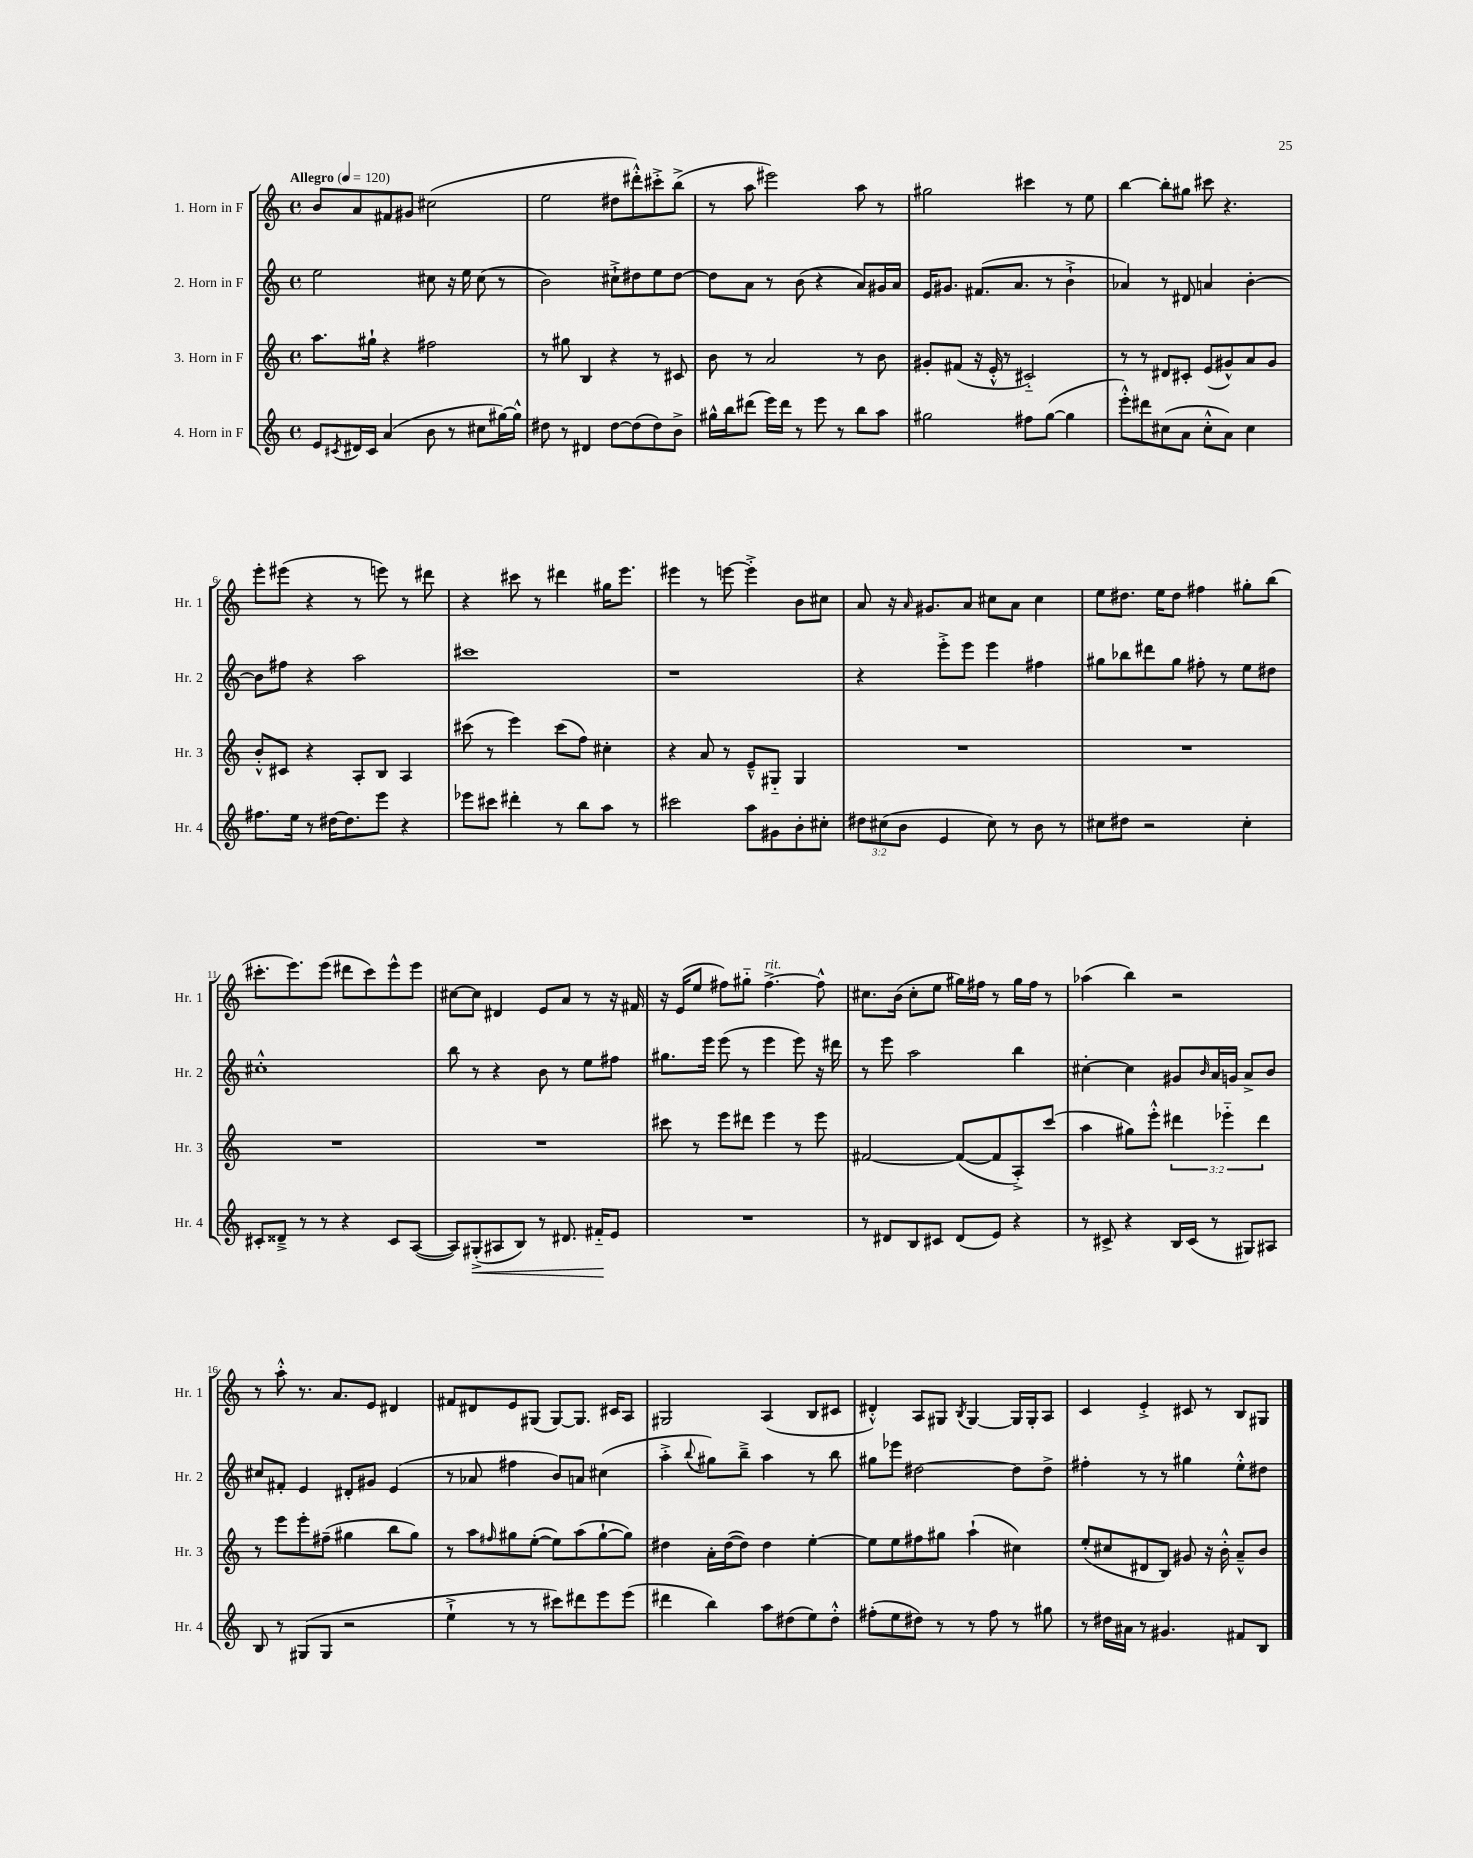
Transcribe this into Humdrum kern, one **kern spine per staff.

**kern	**dynam	**kern	**kern	**kern
*part4	*part4	*part3	*part2	*part1
*staff4	*staff4	*staff3	*staff2	*staff1
*I"4. Horn in F	*	*I"3. Horn in F	*I"2. Horn in F	*I"1. Horn in F
*I'Hr. 4	*	*I'Hr. 3	*I'Hr. 2	*I'Hr. 1
*clefG2	*	*clefG2	*clefG2	*clefG2
*k[]	*	*k[]	*k[]	*k[]
*M4/4	*	*M4/4	*M4/4	*M4/4
*met(c)	*	*met(c)	*met(c)	*met(c)
*MM120	*	*MM120	*MM120	*MM120
=1	=1	=1	=1	=1
!	!	!	!	!LO:TX:a:B:t=Allegro
8e/L	.	8.aa\L	2ee\	8b/L
8qc#X/	.	.	.	.
16d#X/L	.	.	.	8a/
16c#/JJ	.	16gg#X`\Jk	.	.
(4a/	.	4r	.	8f#X/
.	.	.	.	8g#X/J
8b\	.	2ff#X\	8cc#X\	(2cc#X\
8r	.	.	16r	.
.	.	.	16ee\	.
8cc#X\L	.	.	(8cc#\	.
[16gg#X\L)	.	.	8r	.
16gg#^^\JJ]	.	.	.	.
=2	=2	=2	=2	=2
8dd#X\	.	8r	2b\)	2ee\
8r	.	8gg#X\	.	.
4d#X/	.	4B/	.	.
[8dd#\L	.	4r	8cc#X`^\L	8dd#X\L
(8dd#\]	.	.	8dd#X\	8ddd#X'^^\)
8dd#\)	.	8r	8ee\	8ccc#X'^\
8b^\J	.	8c#X/	[8dd#\J	(8bb^\J
=3	=3	=3	=3	=3
16gg#X^^\LL	.	8b\	8dd#\L]	8r
16bb\J	.	.	.	.
(8ddd#X\J	.	8r	8a\J	8aa\
16eee\LL)	.	2a/	8r	2eee#X\)
16ddd#\JJ	.	.	.	.
8r	.	.	(8b\	.
8eee\	.	.	4r	.
8r	.	.	.	.
8bb\L	.	8r	8a/L)	8aa\
8aa\J	.	8b\	16g#X/L	8r
.	.	.	16a/JJ	.
=4	=4	=4	=4	=4
2gg#X\	.	8g#X'/L	16e/KL	2gg#X\
.	.	.	8.g#X/J	.
.	.	(8f#X/J	.	.
.	.	16r	(8.f#X/L	.
.	.	16e'^^/	.	.
.	.	8r	.	.
.	.	.	8.a/J	.
8ff#X\L	.	2c#X/)	.	4ccc#X\
([8gg#\J	.	.	8r	.
4gg#\]	.	.	4b`^\	8r
.	.	.	.	8ee\
=5	=5	=5	=5	=5
8eee'^^\L)	.	8r	4a-X/)	[4bb\
8ddd#X\	.	8r	.	.
(8cc#X\	.	8d#X/L	8r	8bb'\L]
8a\J	.	8c#X'/J	8d#X/	8gg#X\J
8cc#'^^\L	.	(8e/L	4an/	8ccc#X\
8a\J)	.	8g#X^^/)	.	4.r
4cc#\	.	8a/	[4b'\	.
.	.	8g#/J	.	.
!!LO:LB:g=z
=6	=6	=6	=6	=6
8.ff#X\L	.	8b'^^/L	8b\L]	8eee'\L
.	.	8c#X/J	8ff#X\J	(8eee#X\J
16ee\Jk	.	.	.	.
8r	.	4r	4r	4r
[16dd#X\KL	.	.	.	.
8.dd#\]	.	.	.	.
.	.	8A'/L	2aa\	8r
8eee\J	.	8B/J	.	8eeen\)
4r	.	4A/	.	8r
.	.	.	.	8ddd#X\
=7	=7	=7	=7	=7
8eee-X\L	.	(8ccc#X\	1ccc#X	4r
8ccc#X\J	.	8r	.	.
4ddd#X'\	.	4eee\)	.	8ccc#X\
.	.	.	.	8r
8r	.	(8ccc#\L	.	4ddd#X\
8bb\L	.	8ff\J)	.	.
8aa\J	.	4cc#X'\	.	16gg#X\KL
.	.	.	.	8.eee\J
8r	.	.	.	.
=8	=8	=8	=8	=8
2ccc#X\	.	4r	1r	4eee#X\
.	.	8a/	.	8r
.	.	8r	.	[8eeen\
8aa\L	.	8e~^^/L	.	4eee'^\]
8g#X\	.	8G#X/J	.	.
8b'\	.	4G#/	.	8b\L
8cc#X'\J	.	.	.	8cc#X\J
=9	=9	=9	=9	=9
12dd#X\L	.	1r	4r	8a/
(12cc#X\	.	.	.	.
.	.	.	.	16r
12b\J	.	.	.	.
.	.	.	.	16qqa/
.	.	.	.	8.g#X/L
4e/	.	.	8eee'^\L	.
.	.	.	8eee\J	8a/J
8cc#\)	.	.	4eee\	8cc#X\L
8r	.	.	.	8a\J
8b\	.	.	4ff#X\	4cc#\
8r	.	.	.	.
=10	=10	=10	=10	=10
8cc#X\L	.	1r	8gg#X\L	8ee\L
8dd#X\J	.	.	8bb-X\	8.dd#X\J
2r	.	.	8ddd#X\	.
.	.	.	.	16ee\KL
.	.	.	8gg#\J	8dd#\J
.	.	.	8ff#X'\	4ff#X\
.	.	.	8r	.
4cc#'\	.	.	8ee\L	8gg#X'\L
.	.	.	8dd#X\J	(8bb\J
!!LO:LB:g=z
=11	=11	=11	=11	=11
8c#X'/L	.	1r	1cc#X'^^	8.ccc#X'\L
8d##X~^/J	.	.	.	.
.	.	.	.	8.eee\)
8r	.	.	.	.
8r	.	.	.	(8eee\J
4r	.	.	.	8ddd#X\L
.	.	.	.	8ccc#\)
8c#/L	.	.	.	8eee^^\
([8A/J	.	.	.	8eee\J
=12	=12	=12	=12	=12
8A/L])	.	1r	8bb\	[8cc#X\L
!	!LO:HP:b	!	!	!
(8G#X'^/	<	.	8r	8cc#\J]
8A#X/	.	.	4r	4d#X/
8B/J)	.	.	.	.
8r	.	.	8b\	8e/L
8.d#X/	.	.	8r	8a/J
.	.	.	8ee\L	8r
16f#X/KL	.	.	.	.
8e/J	[	.	8ff#X\J	16r
.	.	.	.	16f#X/
=13	=13	=13	=13	=13
1r	.	8ccc#X\	8.gg#X\L	16r
.	.	.	.	(16e/KL
.	.	8r	.	8ee/J
.	.	.	16eee\Jk	.
.	.	8eee\L	(8eee\	8ff#X\L)
.	.	8ddd#X\J	8r	8gg#X\J
!	!	!	!	!LO:TX:a:i:t=rit.
.	.	4eee\	4eee\	[4.ff#^\
.	.	8r	8eee\)	.
.	.	8eee\	16r	8ff#^^\]
.	.	.	16ddd#X\	.
=14	=14	=14	=14	=14
8r	.	[2f#X/	8r	8.cc#X\L
8d#X/L	.	.	8eee\	.
.	.	.	.	(16b\Jk
8B/	.	.	2aa\	8cc#'\L
8c#X/J	.	.	.	8ee\J
(8d#/L	.	(8f#/L_	.	16gg#X\LL)
.	.	.	.	16ff#X\JJ
8e/J)	.	8f#/]	.	8r
4r	.	8A'^/)	4bb\	16gg#\LL
.	.	.	.	16ff#\JJ
.	.	(8ccc/J	.	8r
=15	=15	=15	=15	=15
8r	.	4aa\	[4cc#X'\	(4aa-X\
8c#X^/	.	.	.	.
4r	.	8gg#X\L)	4cc#\]	4bb\)
.	.	8eee'^^\J	.	.
16B/LL	.	6ddd#X\	8g#X/L	2r
(16c#/JJ	.	.	.	.
.	.	.	16qqb/	.
8r	.	.	16a/L	.
.	.	6eee-X\	.	.
.	.	.	16gn/JJ	.
8G#X/L)	.	.	8a^/L	.
.	.	6ddd#\	.	.
8A#X/J	.	.	8b/J	.
!!LO:LB:g=z
=16	=16	=16	=16	=16
8B/	.	8r	8cc#X/L	8r
8r	.	8eee\L	8f#X'/J	8aa'^^\
(8G#X/L	.	8eee'\	4e/	8.r
8G#/J	.	(8ff#X~\J	.	.
.	.	.	.	8.a/L
2r	.	4gg#X\	8d#X'/L	.
.	.	.	8g#X/J	8e/J
.	.	8bb\L	(4e/	4d#X/
.	.	8gg#\J)	.	.
=17	=17	=17	=17	=17
4ee`^\	.	8r	8r	8f#X/L
.	.	8aa\L	8a-X/	8d#X/
.	.	16qqff#X/	.	.
8r	.	8gg#X\	4ff#X\	8e/
8r	.	([8ee'\J	.	(8G#X/J
8ccc#X\L)	.	8ee\L])	8b/L)	[8G#/L)
8ddd#X\	.	(8aa\	8an/J	8.G#/J]
8eee\	.	[8gg#`\	(4cc#X\	.
.	.	.	.	16c#X/KL
(8eee\J	.	8gg#\J])	.	8A/J
=18	=18	=18	=18	=18
4ddd#X\	.	4dd#X\	4aa'^\	2G#X/
.	.	.	8qqbb/	.
4bb\)	.	16a'\LL	8gg#X\L)	.
.	.	([16dd#\J	.	.
.	.	8dd#\J])	8bb~^\J	.
8aa\L	.	4dd#\	4aa\	(4A/
(8dd#X\	.	.	.	.
8ee\)	.	[4ee'\	8r	8B/L
8dd#'^^\J	.	.	8bb\	8c#X/J
=19	=19	=19	=19	=19
(8ff#X'\L	.	8ee\L]	8gg#X\L	4d#X'^^/)
8ee\	.	8ee\	8eee-X\J	.
8dd#X\J)	.	8ff#X\	[2dd#X\	8A/L
8r	.	8gg#X\J	.	8G#X/J
.	.	.	.	8qB/
8r	.	(4aa`\	.	[4G#/
8ff#\	.	.	.	.
8r	.	4cc#X\)	8dd#\L]	16G#/LL]
.	.	.	.	16G#'/J
8gg#X\	.	.	8dd#^\J	8A/J
=20	=20	=20	=20	=20
8r	.	(8ee'/L	4ff#X'\	4c/
16dd#X\LL	.	8cc#X/	.	.
16a#X\JJ	.	.	.	.
8r	.	8d#X/	8r	4e'^/
4.g#X/	.	8B/J)	8r	.
.	.	8g#X/	4gg#X\	8c#X/
.	.	16r	.	8r
.	.	16b'^^\	.	.
8f#X/L	.	8a~^^/L	8ee'^^\L	8B/L
8B/J	.	8b/J	8dd#X\J	8G#X/J
==	==	==	==	==
*-	*-	*-	*-	*-
